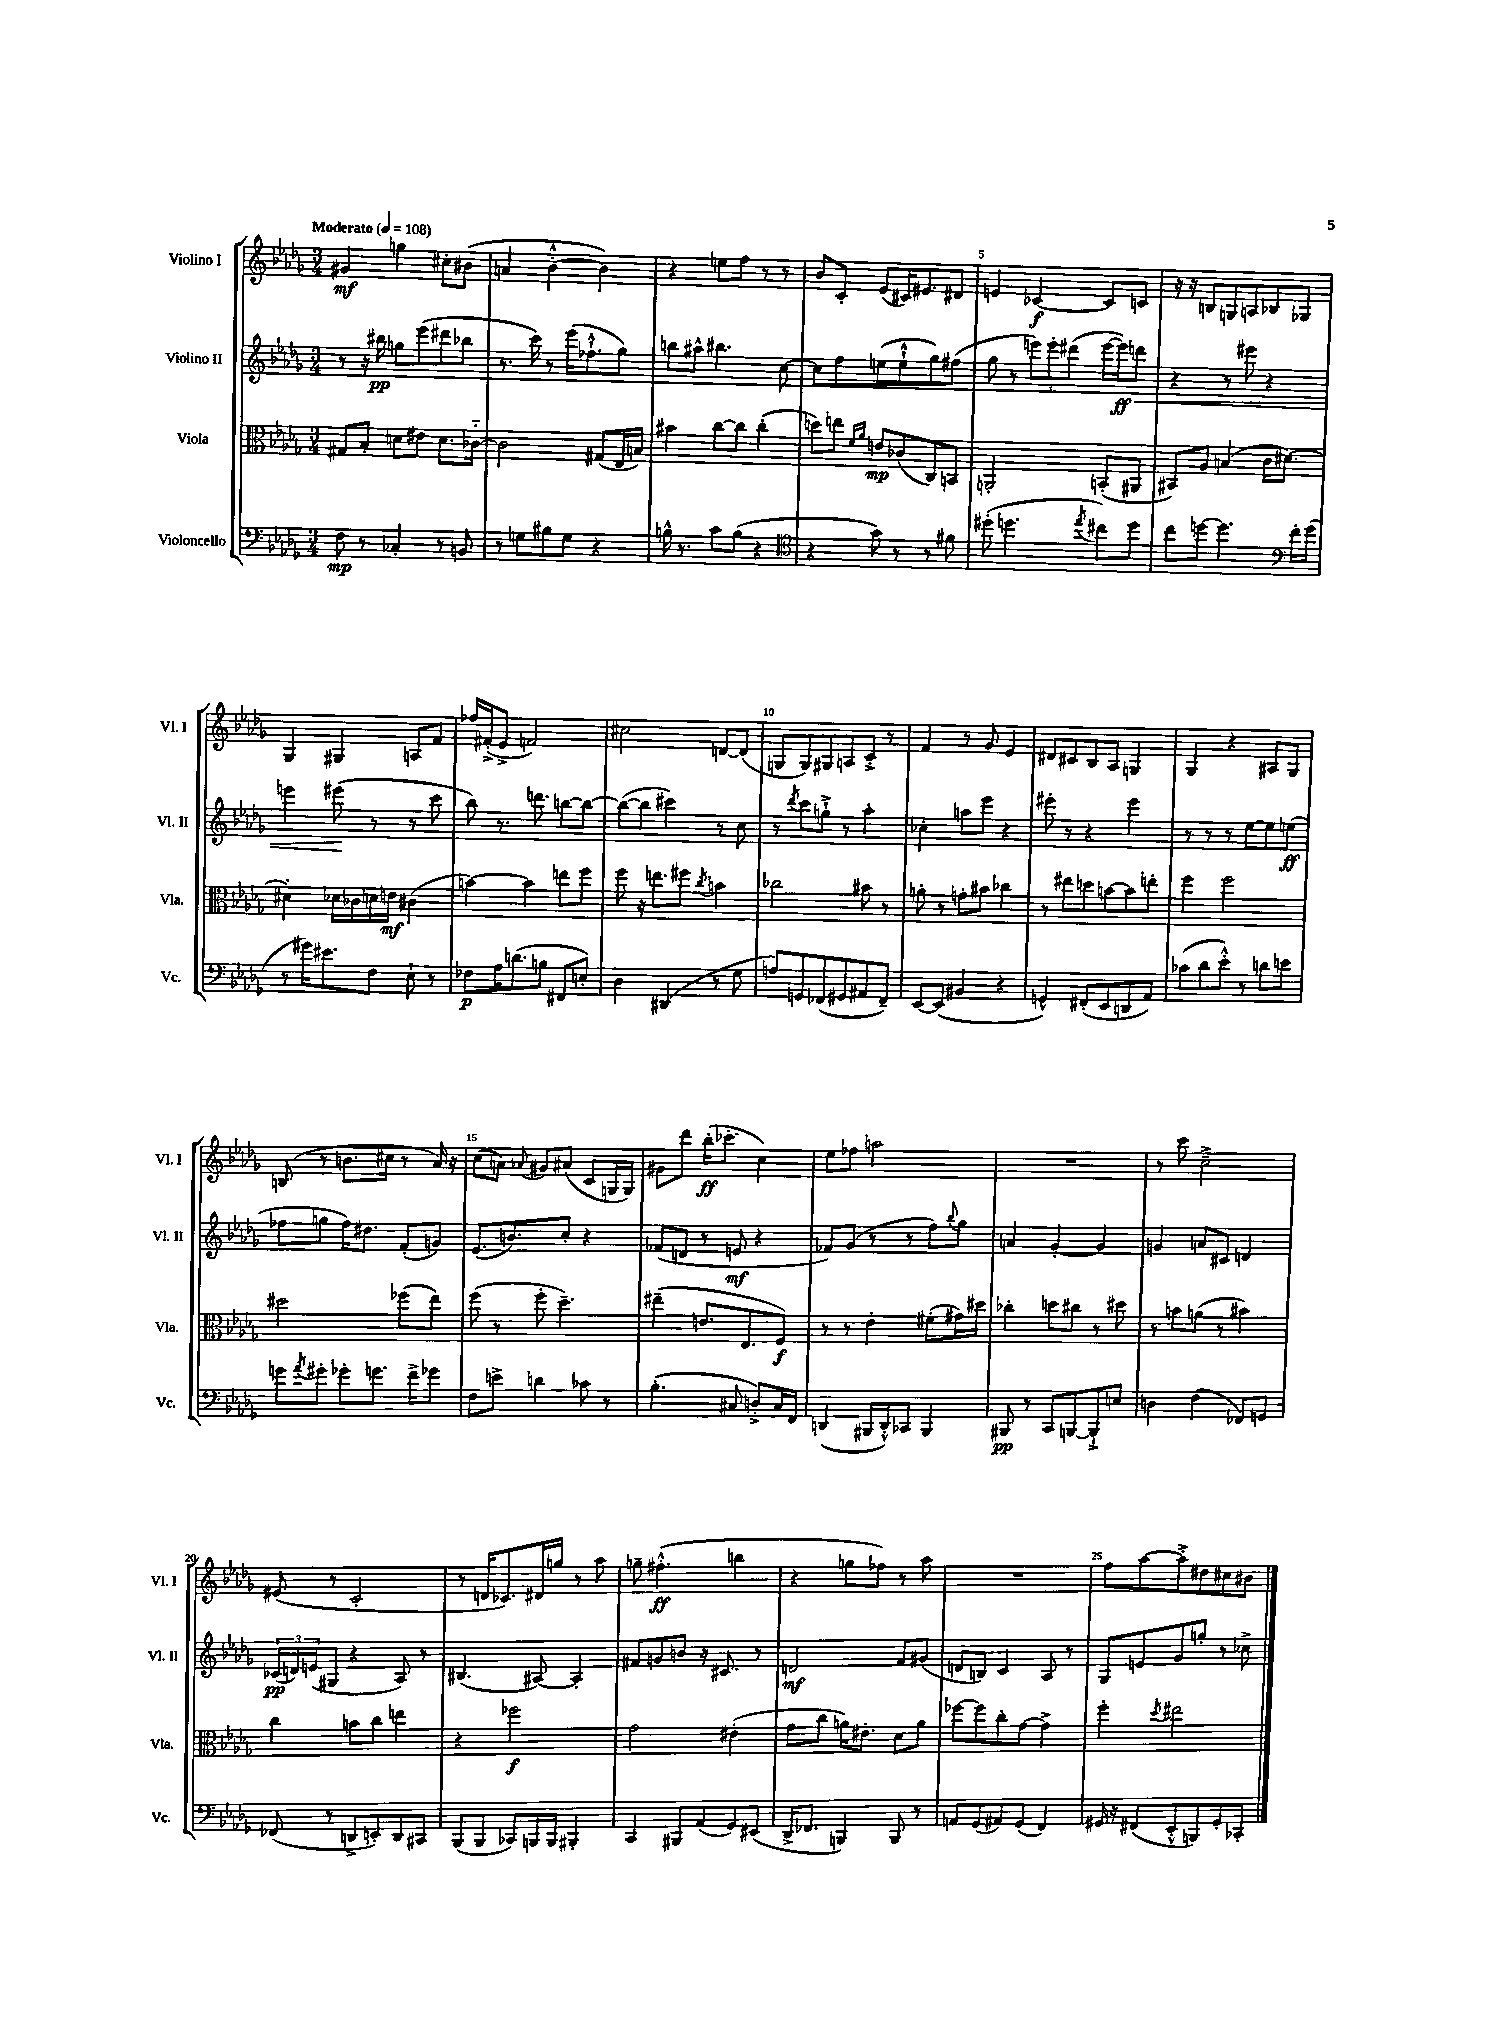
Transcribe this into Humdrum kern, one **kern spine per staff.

**kern	**kern	**kern	**kern
*staff4	*staff3	*staff2	*staff1
*clefF4	*clefC3	*clefG2	*clefG2
*k[b-e-a-d-g-]	*k[b-e-a-d-g-]	*k[b-e-a-d-g-]	*k[b-e-a-d-g-]
*M3/4	*M3/4	*M3/4	*M3/4
*MM108	*MM108	*MM108	*MM108
8F	8G#	8r	4g#
8r	8B-'	16r	.
.	.	16bb#	.
4C-'	8d	8gg	4gg
.	8e#	(8eee-	.
8r	8.d	8ddd#	8cc#'
8BB	.	8bb-	(8b#
.	[16c-'~	.	.
=	=	=	=
8r	2c-]	8.r	4a
8G	.	.	.
.	.	16ccc)	.
8B#	.	8r	[4b-'^^
8G	.	(16eee-	.
.	.	8.ff-`^^	.
4r	(8G#	.	4b-])
.	16E-	8gg-)	.
.	16B)	.	.
=	=	=	=
16B^^	4b#	8bb	4r
8.r	.	.	.
.	.	8aa#^^	.
8c	[8cc	4.bb#	8ee
(8B	8cc]	.	8ff
4r	(4cc'	.	8r
.	.	[8cc	8r
=	=	=	=
*clefC4	*	*	*
4r	8dd)	8cc]	8b-
.	8ee	8ff	8c'
.	16qqf	.	.
.	16qqa-	.	.
8g-)	8e	(8ee	(8e-
8r	(8c-	8ee`^^	16c#)
.	.	.	8.e#
8r	8C)	8gg-)	.
8f#	8BB	(8ff#	8d#
=	=	=	=
(8dd#'	2AA'	8gg-	4e
4.dd	.	8r	.
.	.	12eee)	[4c-
.	.	12eee'	.
.	.	(12ddd#	.
8qee-	.	.	.
8cc#)	(8BB'	[16eee	8c-]
.	.	16eee])	.
8dd	8AA#	8ddd	8c
=	=	=	=
8cc	8BB#)	4r	16r
.	.	.	16r
[8dd	8A-	.	8B
4.dd]	(4B	8r	8G
.	.	8eee#	8A
.	16c	4r	8B-
.	[8.d#)	.	.
*clefF4	*	*	*
16f'	.	.	8G-
(16g-	.	.	.
=	=	=	=
8r	4d#']	4eee	4G-
16g#)	.	.	.
8.e#	.	.	.
.	16d-	(8eee#	4G#
.	16c-	.	.
8F	16d	8r	.
.	16e	.	.
8E-`	(4c#	8r	8A
8r	.	8ccc	8f
=	=	=	=
8F-	[4b)	8bb-)	16ff-
.	.	.	(16f#'^
16A-	.	8.r	8e-^
(8.d	.	.	.
.	4b]	.	2f)
.	.	8.ddd	.
8B	.	.	.
8FF#	8ee	[8bb	.
8E')	8ff	8bb_	.
=	=	=	=
4D-	8ff	(8bb_	2cc#
.	16r	8bb]	.
.	8.ee	.	.
(4DD#	.	4ccc#)	.
.	8ff#	.	.
.	8qcc	.	.
8r	4b	8r	[8d
8G-	.	8cc	(8d]
=	=	=	=
8A)	2cc-	8r	8G
.	.	8qddd-	.
8GG	.	8ccc	8G)
(8FF-	.	8gg`^	8G#
8GG#	.	8r	8A
8AA#	8b#	4aa-'	8c'^
8FF-~)	8r	.	8r
=	=	=	=
[8EE-	8a'	4cc-'	4f
(8EE-]	8r	.	.
4BB#	8g'	8aa	8r
.	8b#	8eee-	8g-
4r	4cc-	4r	4e-
=	=	=	=
4GG^^)	8r	8eee#'	8d#
.	8ee#	8r	8c#
(8FF#'	8dd	4r	8B-
8EE-	[8b	.	8A-
8DD	8b]	4eee#	4G
8AA-)	8ee'	.	.
=	=	=	=
(8c-	4ff	8r	4G-
8d-	.	8r	.
8e-'^^)	2ff	8r	4r
8r	.	[8ee-	.
8d	.	8ee-]	8A#
8e	.	(8ee	8G-
=	=	=	=
8g	2dd#	8ff-	(8B
8qa-	.	.	.
8g#'	.	8gg	8r
8g-'	.	16ff-)	8.b
.	.	8.dd#	.
8.g	.	.	.
.	.	.	16cc#
.	(8ff-	(8f'	8r
16f^	.	.	.
8g-	8ee-)	8g)	16a-)
.	.	.	16r
=	=	=	=
8F	(8ff	(8.e-	(8cc
8e^	8r	.	8a)
.	.	8.b)	.
.	.	.	8qqa-
4d	8ff'	.	8g#
.	4.dd-~)	8cc'	(8a#
8c-	.	4r	8c
8r	.	.	16G
.	.	.	16G)
=	=	=	=
(4.B-'	(4ee#~	(8f-	8g#
.	.	8d	8ddd-
.	8.e	8r	(16bb-'
.	.	.	8.ccc-'
8C#	.	8e	.
.	8.E-	.	.
8D'^)	.	4r	4cc)
16C#	8F)	.	.
16FF	.	.	.
=	=	=	=
(4DD	8r	8f-)	8ee-
.	8r	(8g-	8ff-
16BBB#	4e-'	8r	2aa
16DD'^^)	.	.	.
8CC-	.	8r	.
4BBB#	(8f#'	8ff)	.
.	.	8qqbb-	.
.	16g#)	8gg-	.
.	16dd#	.	.
=	=	=	=
8BBB#	4cc-'	4a	2.r
8r	.	.	.
8CC	8dd	[4g-'	.
[8BBB	8cc#	.	.
8BBB`^]	8r	4g-]	.
8E	8dd#	.	.
=	=	=	=
4D	8r	4g	8r
.	8b	.	8ccc
(4F	(8a	8a	2cc~^
.	8r	8c#	.
8FF-)	4b#)	4d	.
8GG	.	.	.
=	=	=	=
(8FF-	4cc	(24c-	(8e#
.	.	24d)	.
.	.	(24e	.
8r	.	8G#	8r
8DD^	8b	4r	2c'
8EE')	8cc	.	.
8DD	4ee	8A-)	.
8CC#	.	8r	.
=	=	=	=
(8BBB-	4r	(4.B#	8r
8BBB-	.	.	16d
.	.	.	8.c-)
8CC-)	2ff-	.	.
16BBB	.	[8A#)	16d#
16BBB	.	.	16gg
4BBB#'	.	4A#']	8r
.	.	.	8aa-
=	=	=	=
4CC	2g-	8f#	8gg~
.	.	8g	(4.ff#'^^
8BBB#	.	8b	.
(8AA-	.	16r	.
.	.	8.c#	.
8GG-)	(4e#'	.	4bb
(8EE#	.	8r	.
=	=	=	=
16DD-^	8g-	2d	4r
8.FF-	.	.	.
.	8cc	.	.
4BBB)	16a)	.	8gg
.	8.e#'	.	.
.	.	.	8ff-)
8BBB	8d-	8f	8r
8r	8a	(8g#	8aa-
=	=	=	=
8AA	[8ff-	8d	2.r
(8GG-	8ff-]	8B)	.
8AA#)	8cc'	4c	.
(8GG-	[8g-	.	.
4FF)	4g-^]	8A-	.
.	.	8r	.
=	=	=	=
16GG#	4ff'	8G-	8ff
16r	.	.	.
(8FF#	.	8e	[8aa-
.	8qdd-	.	.
8EE-'^^	2ee#	8g-	8aa-'^]
8BBB)	.	8gg'	8dd#
8GG#'	.	8r	8cc#
8CC-'	.	8cc-^	8b#
==	==	==	==
*-	*-	*-	*-
